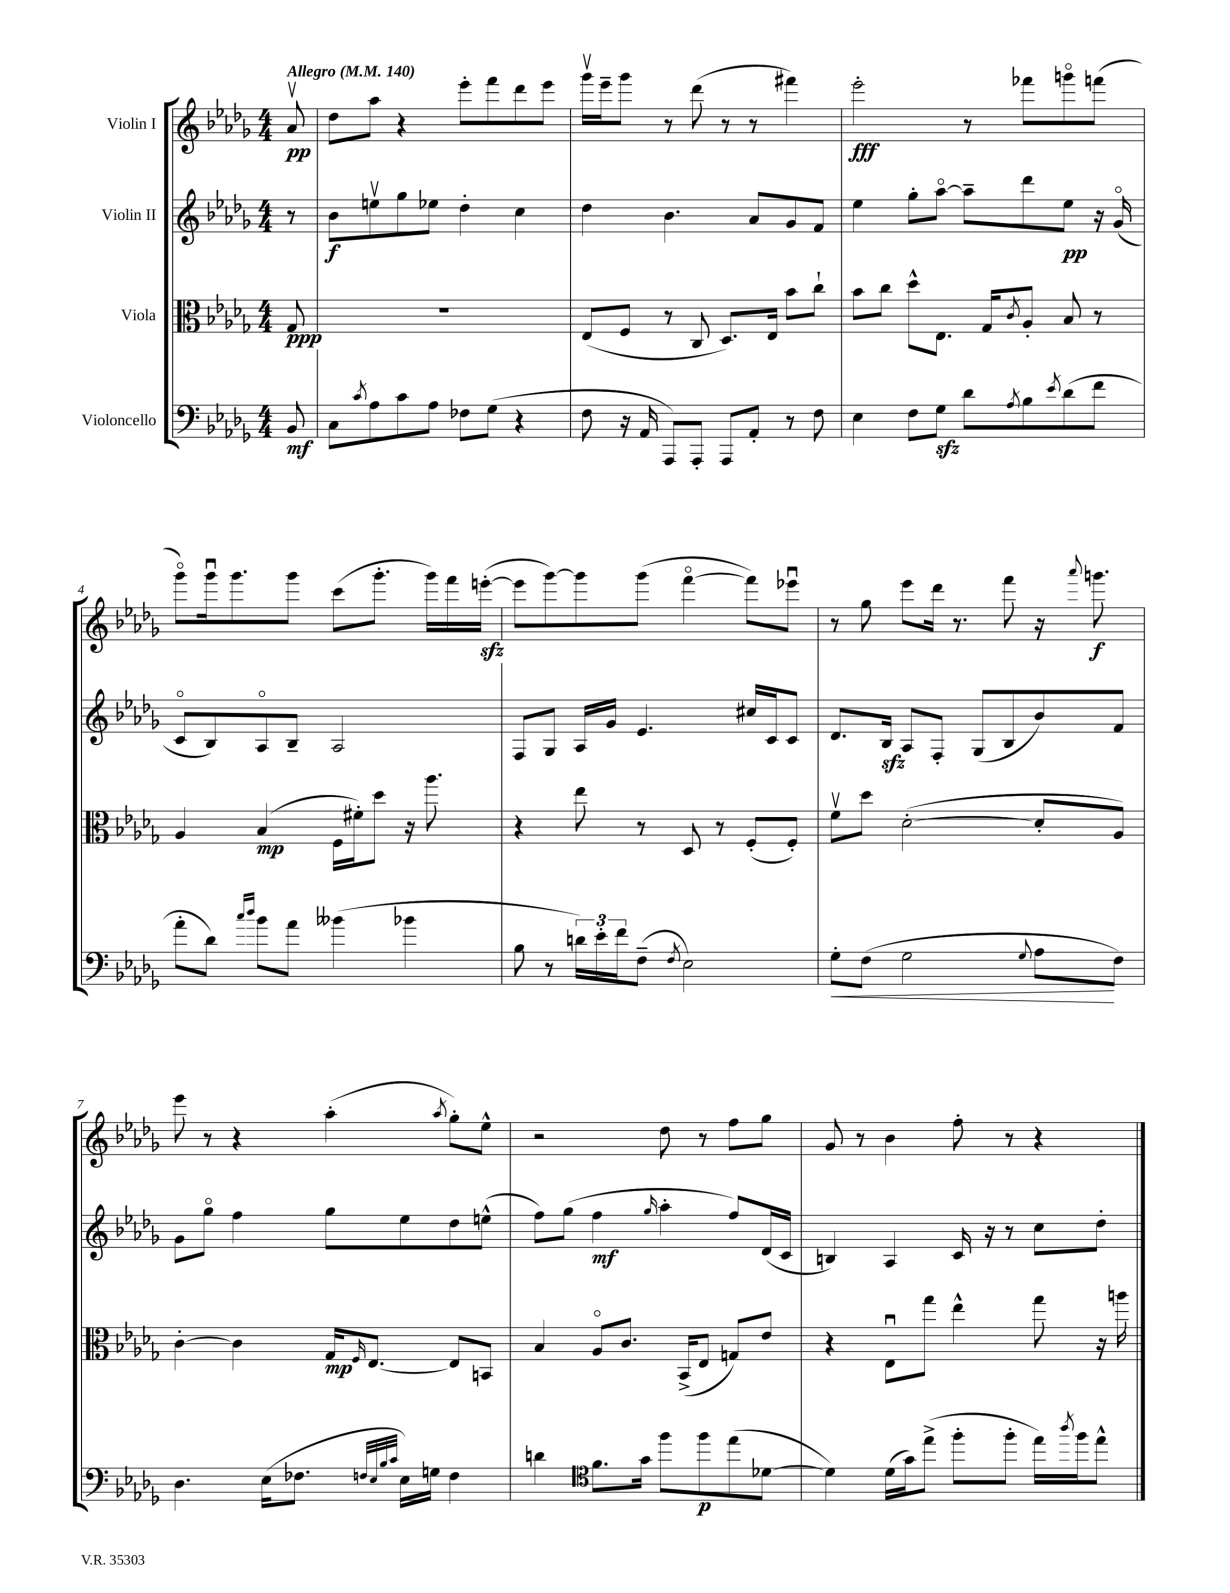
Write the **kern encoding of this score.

**kern	**kern	**kern	**kern
*staff4	*staff3	*staff2	*staff1
*clefF4	*clefC3	*clefG2	*clefG2
*k[b-e-a-d-g-]	*k[b-e-a-d-g-]	*k[b-e-a-d-g-]	*k[b-e-a-d-g-]
*M4/4	*M4/4	*M4/4	*M4/4
*MM140	*MM140	*MM140	*MM140
8BB-	8G-	8r	8a-v
=	=	=	=
8C	1r	8b-	8dd-
8qc	.	.	.
8A-	.	8eev	8aa-
8c	.	8gg-	4r
8A-	.	8ee-	.
8F-	.	4dd-'	8eee-'
(8G-	.	.	8fff
4r	.	4cc	8ddd-
.	.	.	8eee-
=	=	=	=
8F	(8E-	4dd-	16ggg-v
.	.	.	16eee-~
16r	8F	.	8ggg-
16AA-	.	.	.
8AAA-)	8r	4.b-	8r
8AAA-'	8C	.	(8ddd-
8AAA-	8.D-)	.	8r
8AA-'	.	8a-	8r
.	16E-	.	.
8r	8b-	8g-	4fff#)
8F	8cc`	8f	.
=	=	=	=
4E-	8b-	4ee-	2eee-'
.	8cc	.	.
8F	8dd-^^	8gg-'	.
8G-	8.E-	[8aa-o	.
8d-	.	8aa-~]	8r
.	16G-	.	.
8qA-	8qc	.	.
8B-	8A-'	8ddd-	8fff-
8qe-	.	.	.
(8d-	8B-	8ee-	8gggo
8f	8r	16r	(8fff
.	.	(16g-o	.
=	=	=	=
8a-'	4A-	8co	8ggg-o)
8d-)	.	8B-)	16ggg-u
.	.	.	8.ggg-
16qqcc	.	.	.
16qqdd-	.	.	.
8b-	(4B-	8A-o	.
8a-	.	8B-~	8ggg-
(4b--	16F	2A-	(8ccc
.	16f#')	.	.
.	8dd-	.	8.ggg-'
4b-	16r	.	.
.	8.aa-	.	16ggg-)
.	.	.	16fff
.	.	.	([16eee'
=	=	=	=
8B-	4r	8F	8eee]
8r	.	8G-	[8ggg-)
24d)	8ee-	16A-	8ggg-]
24e-'	.	.	.
.	.	16g-	.
24f	.	.	.
(8F~	8r	4.e-	(8ggg-
8qF	.	.	.
2E-)	8D-	.	[4fffo
.	8r	.	.
.	(8F'	16cc#	8fff])
.	.	16c	.
.	8F')	8c	8eee-u
=	=	=	=
8G-'	8fv	8.d-	8r
(8F	8dd-	.	8gg-
.	.	16B-	.
2G-	([2d-'	8A-	8eee-
.	.	8F'	16ddd-
.	.	.	8.r
.	.	(8G-	.
.	.	8B-	8fff
8qqG-	.	.	.
8A-	8d-']	8b-)	16r
.	.	.	8qqaaa-
.	.	.	8.ggg
8F)	8A-)	8f	.
=	=	=	=
4.D-	[4c'	8g-	8eee-
.	.	8gg-o	8r
.	4c]	4ff	4r
(16E-	.	.	.
8.F-	.	.	.
.	16G-	8gg-	(4aa-'
.	16qqF	.	.
.	[8.E-	.	.
32qqF	.	.	.
32qqE-	.	.	.
32qqB-	.	.	.
32qqc	.	.	.
16E-)	.	8ee-	.
16G	.	.	.
.	.	.	8qaa-
4F	8E-]	8dd-	8gg-')
.	8BB	(8ee^^	8ee-^^
=	=	=	=
4d	4B-	8ff)	2r
.	.	(8gg-	.
*clefC4	*	*	*
8.f	8A-o	4ff	.
.	8.c	.	.
16g-	.	.	.
.	.	16qqgg-	.
8ff	.	4aa-'	8dd-
.	(16BB-^	.	.
8ff	8E-	.	8r
(8ee-	8G)	8ff)	8ff
[8d-	8e-	(16d-	8gg-
.	.	16c	.
=	=	=	=
4d-])	4r	4B)	8g-
.	.	.	8r
(16d-	8E-u	4A-	4b-
16g-)	.	.	.
(8ee-^	8gg-	.	.
8ff'	4ee-^^	16c	8ff'
.	.	16r	.
8ff'	.	8r	8r
16ee-)	8gg-	8cc	4r
8qaa-	.	.	.
16ff	.	.	.
8ee-^^	16r	8dd-'	.
.	16aa	.	.
==	==	==	==
*-	*-	*-	*-
